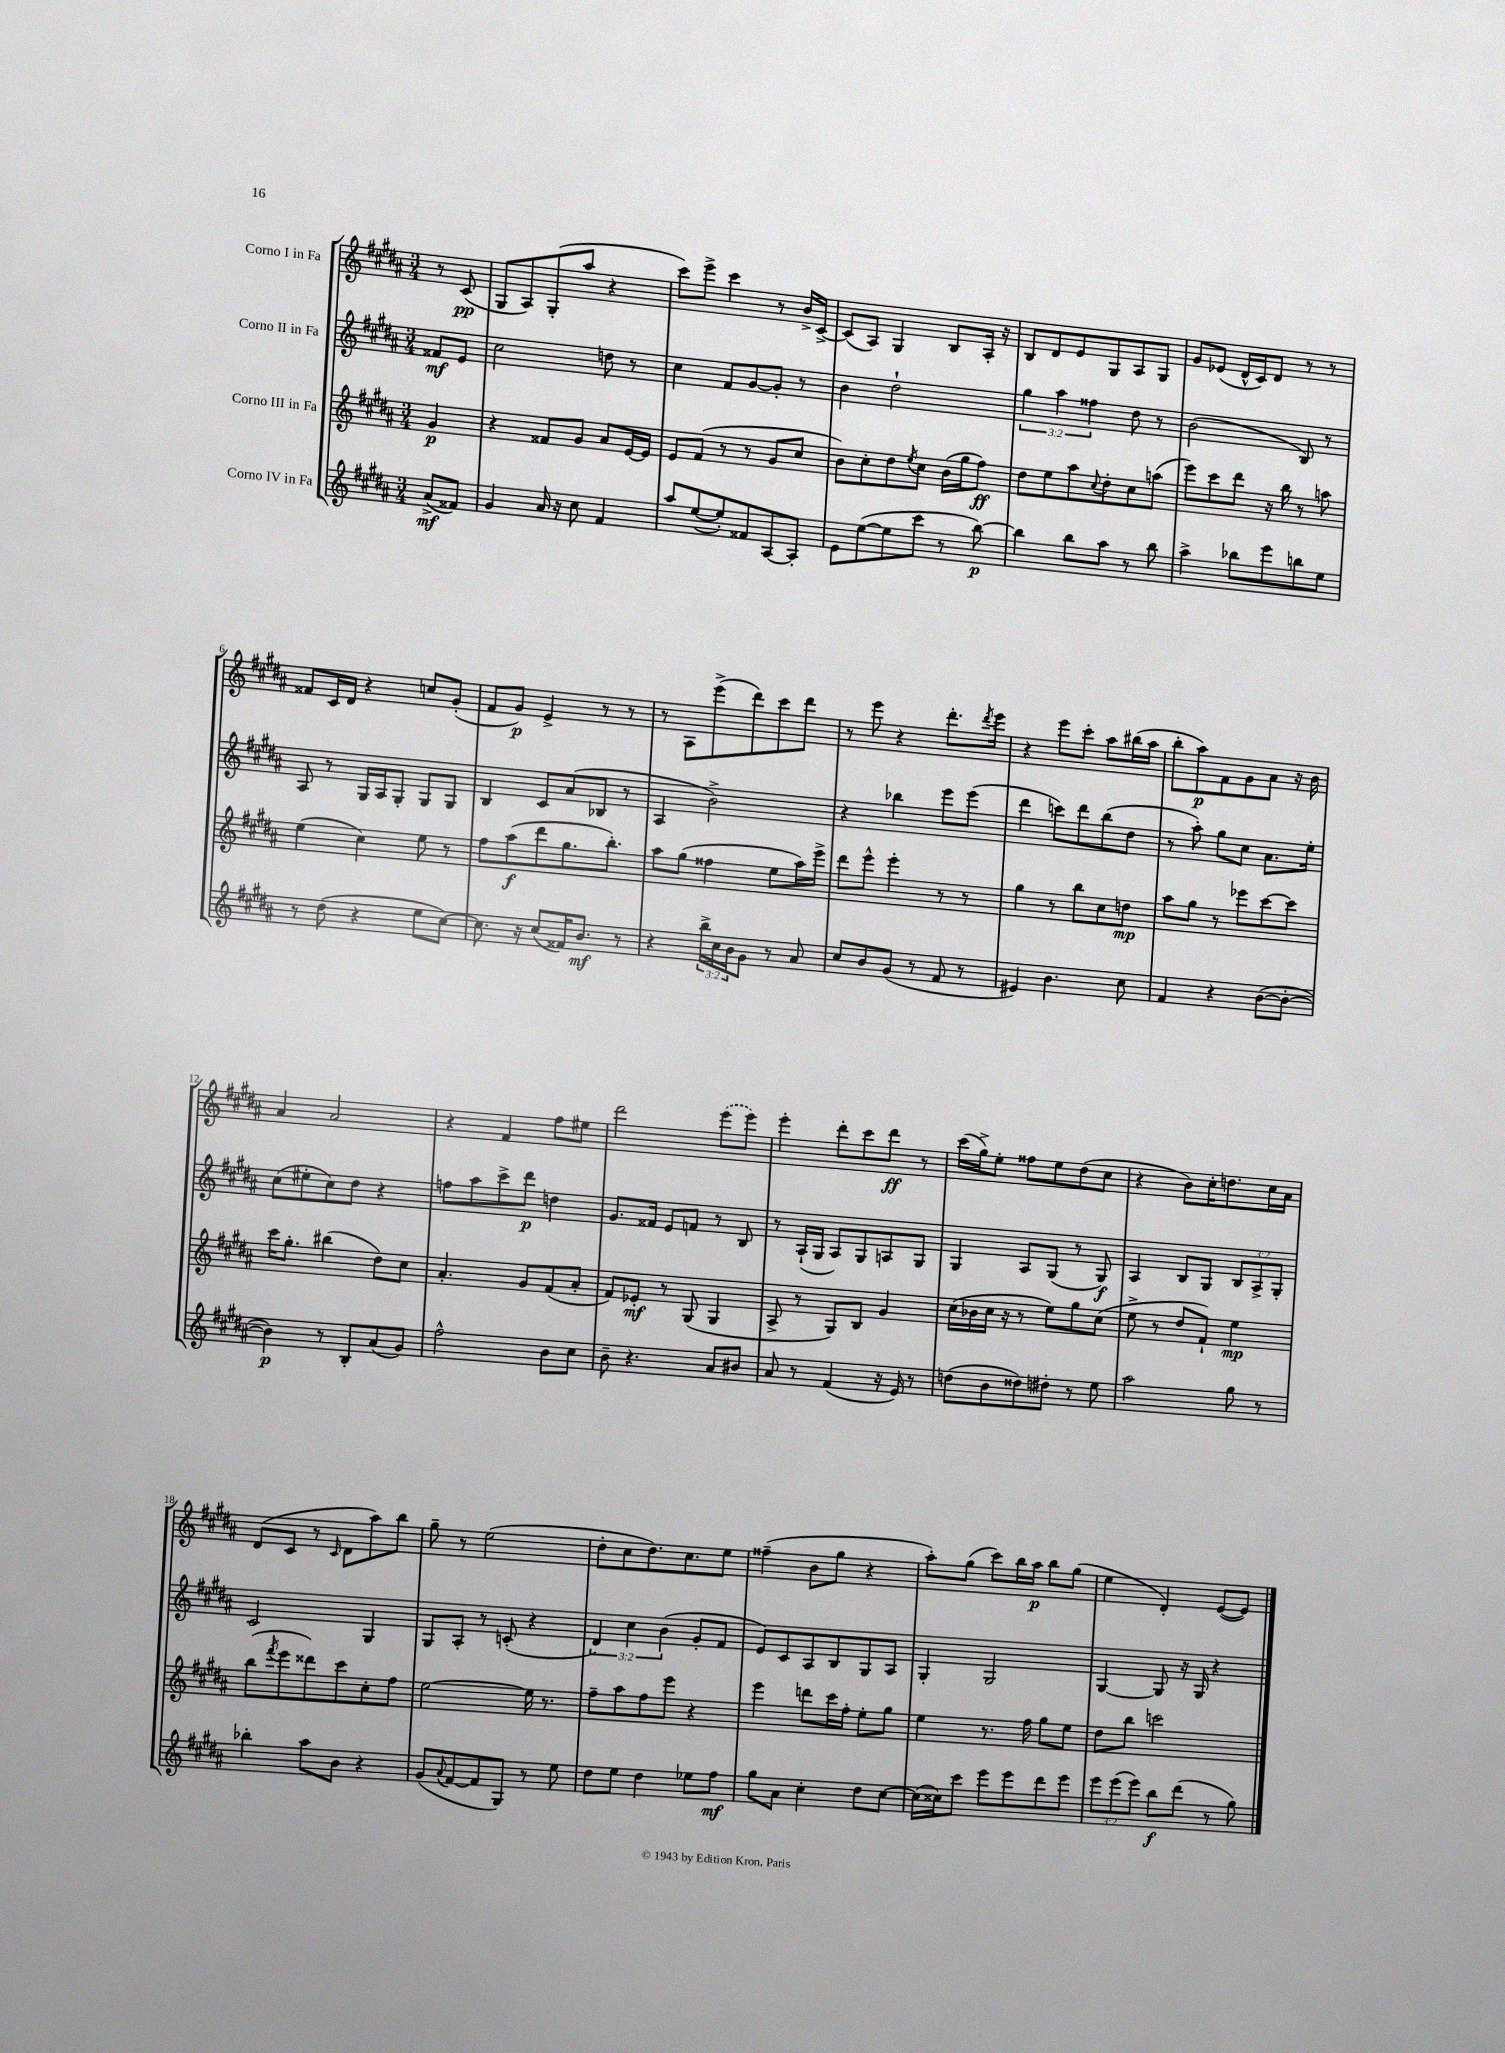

**kern	**kern	**kern	**kern
*staff4	*staff3	*staff2	*staff1
*clefG2	*clefG2	*clefG2	*clefG2
*k[f#c#g#d#a#]	*k[f#c#g#d#a#]	*k[f#c#g#d#a#]	*k[f#c#g#d#a#]
*M3/4	*M3/4	*M3/4	*M3/4
(8a#^	4g#	8f##	8r
8f##)	.	8e	(8c#
=	=	=	=
4g#	4r	2cc#	8G#
.	.	.	8A#)
16a#	8f##	.	(8G#'
16r	.	.	.
8cc#	8g#	.	8aa#
4f#	8a#	8dd	4r
.	[16e	8r	.
.	16e]	.	.
=	=	=	=
8aa#	8e	4cc#	8ccc#)
([8ee	(8f#	.	8eee^
8ee'])	8r	8f#	4ccc#
8f##	8r	[8g#	.
[8A#	8g#	8g#']	8r
8A#']	8cc#	8r	16b^
.	.	.	[16c#^
=	=	=	=
8e	8b)	4b	(8c#]
([8ee	8cc#'	.	8A#)
8ee]	8dd#	2dd#`	4G#
.	8qee	.	.
8ccc#	8cc#	.	.
8r	(16b	.	8B
.	16gg#	.	.
[8bb)	8ff#)	.	16A#'
.	.	.	16r
=	=	=	=
4bb]	8dd#	6gg#	8B
.	8ee	.	8d#
.	.	6aa#	.
8bb	8aa#	.	8e
.	.	6ff##	.
.	8qqcc#	.	.
8aa#	8dd#'	.	8G#
8r	8cc#	8dd#	8A#
8bb	(8aa	8r	8G#
=	=	=	=
4aa#^	8eee)	(2b	8g#
.	8ccc#	.	(8e-
8bb-	8ddd#	.	16d#^^
.	.	.	16c#)
8eee	16r	.	8d#
.	16bb	.	.
8bb	8r	8B)	8r
8ee	8aa	8r	8r
=	=	=	=
8r	(4ee	8A#	8f##
(8dd#	.	8r	16c#
.	.	.	16d#
4r	4cc#)	16G#	4r
.	.	16A#	.
.	.	8G#'	.
8ee	8ee	8G#	8cc
[8cc#)	8r	8G#	(8g#'
=	=	=	=
8.cc#]	8ff#	4B	8f#
.	(8aa#	.	8g#)
16r	.	.	.
(8cc#	8ddd#	8c#	4e^
16f##)	8.gg#	(8a#	.
8.b	.	.	.
.	.	8B-	8r
.	8.bb')	.	.
8r	.	8r	8r
=	=	=	=
4r	8aa#	4A#	8r
.	(8gg#	.	8A#
24bb^	4ff##	2b^)	(8eee^
24cc#	.	.	.
24b	.	.	.
8g#	.	.	8ddd#)
8r	8ee	.	8ccc#
8a#	16aa#)	.	8ddd#
.	16eee^	.	.
=	=	=	=
8cc#	8ddd#	4r	8r
8b	8eee^^	.	8eee
(8g#	4eee'	4bb-	4r
8r	.	.	.
8f#	8r	8eee	8.ddd#'
8r	8r	(8eee	.
.	.	.	8qddd#
.	.	.	16eee
=	=	=	=
4e#)	4gg#	4ddd#	4r
4.b	8r	8ccc)	8eee
.	8bb	8ddd#	8ccc#'
.	8cc#	(8bb	8aa#
8cc#	8dd	8dd#	(16bb#
.	.	.	16aa#
=	=	=	=
4f#	8aa#	8r	8bb'
.	8gg#	8aa#')	8aa#)
4r	8r	8gg#	8f#
.	8eee-	8cc#	8g#
([8b	[8ccc#	8.a#	8a#
8b'_	8ccc#]	.	16r
.	.	16ee'	16b
=	=	=	=
4b])	16ccc#	(8cc#	4a#
.	8.gg#'	.	.
.	.	8ee#'	.
8r	(4bb#	8cc#)	2a#
8B'	.	8dd#	.
(8a#	8dd#)	4r	.
8g#)	8cc#	.	.
=	=	=	=
2ff#^^	4.a#'	8ff	4r
.	.	8aa#	.
.	.	8ccc#^	4f#
.	8g#	8ddd#	.
8b	(8f#	4dd	8ff#
8cc#	8a#'	.	8ee#
=	=	=	=
8b~	8f#)	8.g#	2ddd#
4.r	8e-'	.	.
.	.	16f##	.
.	8r	8e	.
.	(8G#	8f	.
8a#	4G#	8r	(8eee
8b#	.	8B	8eee)
=	=	=	=
8a#	8A#^	8r	4eee'
8r	8r	(16A#`	.
.	.	16G#	.
(4f#	8G#)	8A#)	8ddd#'
.	8B	8G#	8ccc#
16r	4g#	8A	8ddd#
16e)	.	.	.
8r	.	8G#	8r
=	=	=	=
(8dd	(16cc#	4G#	(16ccc#
.	16b-	.	16gg#^)
8b	16cc#	.	8ee'
.	16r	.	.
8dd##)	8r	8A#	8ff##
8dd#'	8ee)	(8G#	8ee
8r	8gg#	8r	(8dd#
8ee	(8cc#	8G#)	8cc#
=	=	=	=
2aa#	8ee^	4A#	4r
.	8r	.	.
.	8dd#	8B	8b)
.	8f#`)	8G#	16cc#'
.	.	.	8.dd
8gg#	4ee	12B	.
.	.	12A#^	.
8r	.	.	16cc#
.	.	12G#'	.
.	.	.	16a#
=	=	=	=
4bb-'	(8bb	2c#	(8d#
.	8qfff#	.	.
.	8eee	.	8c#
8aa#	8ddd##)	.	8r
.	.	.	16qqc#
8b	8ccc#	.	8d#
4r	8cc#'	4G#	8aa#)
.	8ff#	.	8bb
=	=	=	=
(8g#	[2ee	8G#	8gg#~
8qqa#	.	.	.
[8f#	.	8A#'	8r
8f#]	.	8r	(2ee
8G#)	.	(8c'	.
8r	16ee]	4r	.
.	8.r	.	.
8ee	.	.	.
=	=	=	=
8dd#	8ff#~	6d#)	8dd#'
8ee	8aa#	.	8cc#
.	.	6cc#	.
4dd#	8ff#	.	8.dd#)
.	.	(6b	.
.	8eee	.	.
.	.	.	8.cc#
8ee-	4r	8g#'	.
8ff#	.	8f#	8ee
=	=	=	=
8gg#	4eee	8e)	(4ff##~
8a#	.	8c#	.
4cc#'	8ddd	8A#	8b
.	16ccc#	8B	8gg#
.	16ff#'	.	.
8dd#	8ee'	8G#	4r
[8cc#	8gg#	8A#	.
=	=	=	=
(16cc#]	4ee	4G#'	8aa#')
16cc##)	.	.	.
8ccc#	.	.	(8gg#
8eee	8.r	2G#	8ccc#)
8eee	.	.	16bb
.	16ff#	.	16aa#
8ddd#	8gg#	.	8bb
8eee	8ee	.	(8gg#
=	=	=	=
12eee	8dd#	[4G#	4ee
(12eee	.	.	.
.	8bb	.	.
12eee)	.	.	.
8bb	2ccc	8G#]	4d#')
(8ddd#	.	16r	.
.	.	16G#	.
8r	.	4r	([8e
8gg#)	.	.	8e])
==	==	==	==
*-	*-	*-	*-
